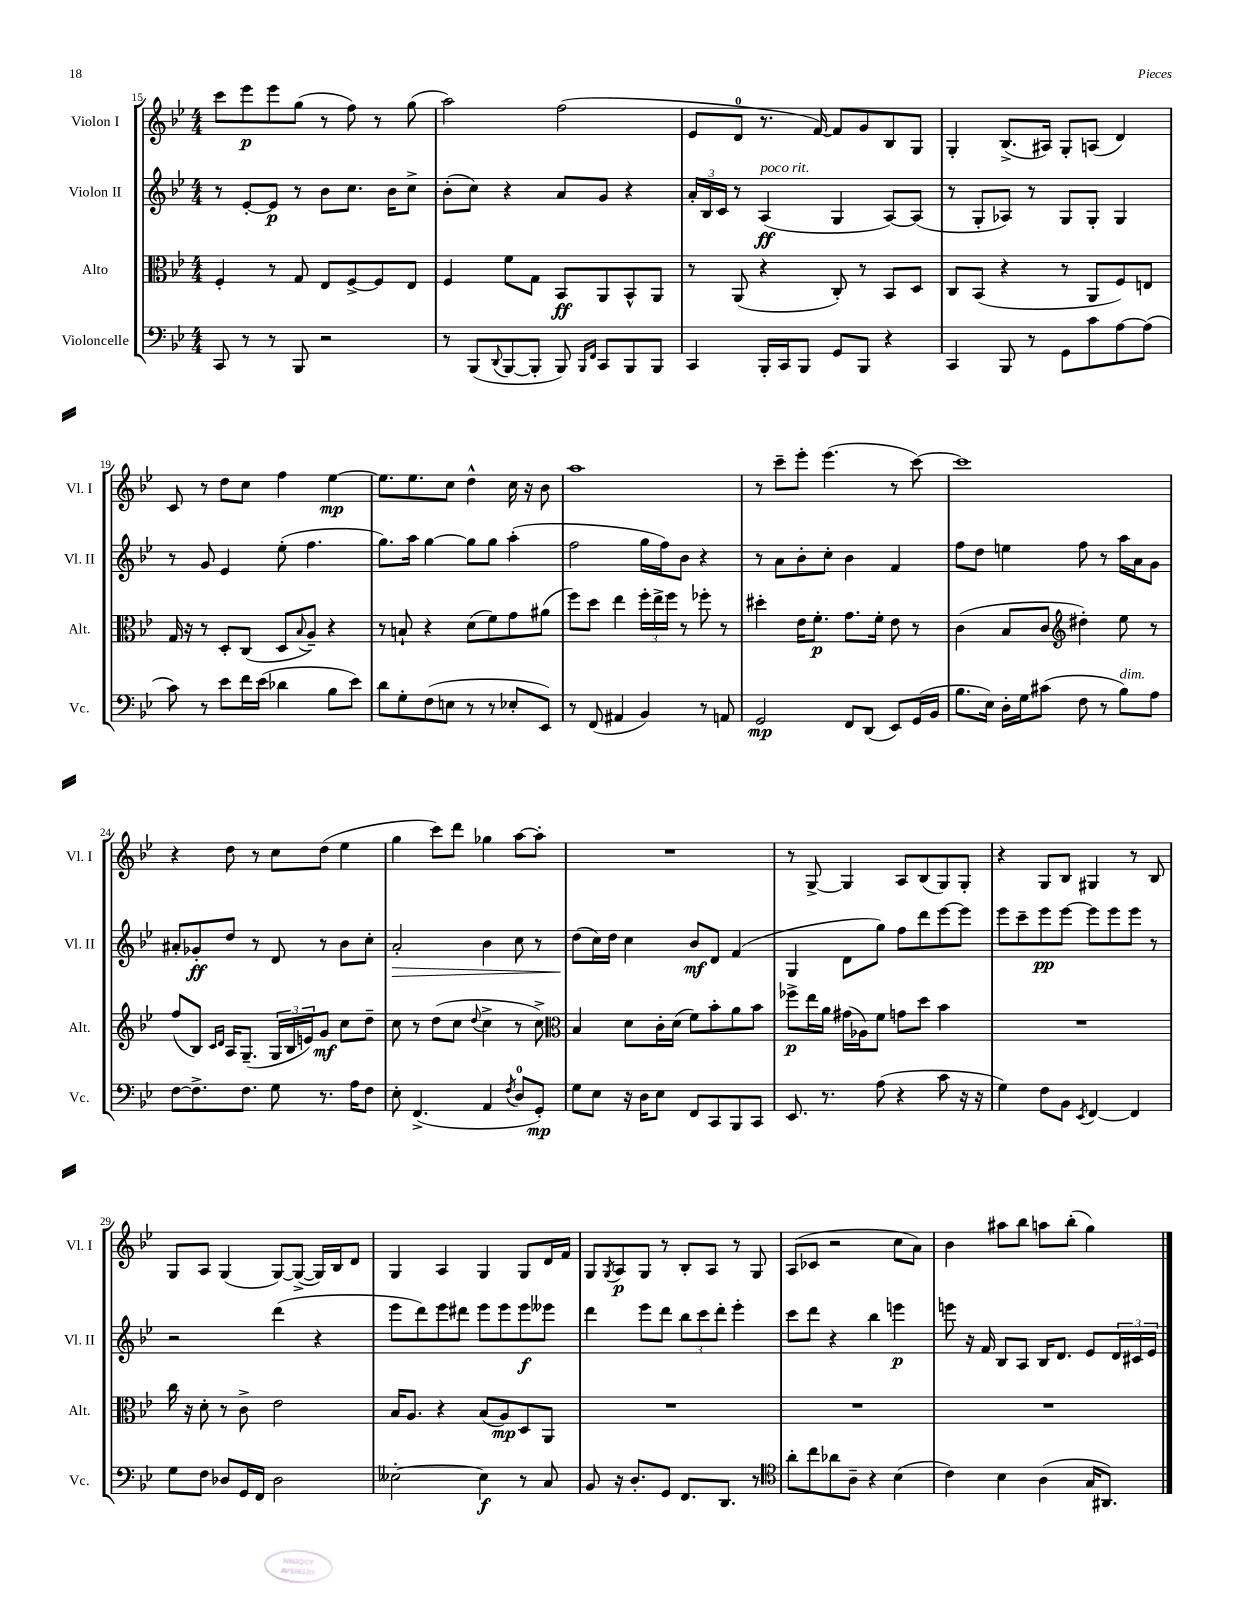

**kern	**dynam	**kern	**dynam	**kern	**dynam	**kern	**dynam
*part4	*part4	*part3	*part3	*part2	*part2	*part1	*part1
*staff4	*staff4	*staff3	*staff3	*staff2	*staff2	*staff1	*staff1
*I"Violoncelle	*	*I"Alto	*	*I"Violon II	*	*I"Violon I	*
*I'Vc.	*	*I'Alt.	*	*I'Vl. II	*	*I'Vl. I	*
*clefF4	*	*clefC3	*	*clefG2	*	*clefG2	*
*k[b-e-]	*	*k[b-e-]	*	*k[b-e-]	*	*k[b-e-]	*
*M4/4	*	*M4/4	*	*M4/4	*	*M4/4	*
=15	=15	=15	=15	=15	=15	=15	=15
8CC/	.	4F'/	.	8r	.	8ccc\L	.
8r	.	.	.	[8e-'/L	.	8eee-\	p
8r	.	8r	.	8e-/J]	p	8eee-\	.
8BBB-/	.	8G/	.	8r	.	(8gg\J	.
2r	.	8E-/L	.	8b-\L	.	8r	.
.	.	[8F^/	.	8.cc\J	.	8ff\)	.
.	.	8F/]	.	.	.	8r	.
.	.	.	.	16b-\KL	.	.	.
.	.	8E-/J	.	8cc^\J	.	(8gg\	.
=16	=16	=16	=16	=16	=16	=16	=16
8r	.	4F/	.	(8b-'\L	.	2aa\)	.
(8BBB-/L	.	.	.	8cc\J)	.	.	.
8qqDD/	.	.	.	.	.	.	.
[8BBB-/	.	8f\L	.	4r	.	.	.
8BBB-'/J]	.	8G\J	.	.	.	.	.
8BBB-/)	.	8BB-/L	ff	8a/L	.	(2ff\	.
16qqBBB-/LL	.	.	.	.	.	.	.
16qqFF/JJ	.	.	.	.	.	.	.
8CC/L	.	8AA/	.	8g/J	.	.	.
8BBB-/	.	8BB-^^/	.	4r	.	.	.
8BBB-/J	.	8AA/J	.	.	.	.	.
=17	=17	=17	=17	=17	=17	=17	=17
4CC/	.	8r	.	24a'/LL	.	8e-/L	.
.	.	.	.	24B-/	.	.	.
.	.	.	.	24c/JJ	.	.	.
.	.	(8AA/	.	8r	.	8d/J	.
!	!	!	!	!LO:TX:a:i:t=poco rit.	!	!	!
16BBB-'/LL	.	4r	.	(4A/	ff	8.r	.
16CC/J	.	.	.	.	.	.	.
8BBB-/J	.	.	.	.	.	.	.
.	.	.	.	.	.	[16f/)	.
8GG/L	.	8C'/)	.	4G/	.	8f/L]	.
8BBB-/J	.	8r	.	.	.	8g/	.
4r	.	8BB-/L	.	[8A/L)	.	8B-/	.
.	.	8D/J	.	(8A/J]	.	8G/J	.
=18	=18	=18	=18	=18	=18	=18	=18
4CC/	.	8C/L	.	8r	.	4G'/	.
.	.	(8BB-/J	.	8G'/L	.	.	.
8BBB-/	.	4r	.	8A-X/J)	.	(8.B-^/L	.
8r	.	.	.	8r	.	.	.
.	.	.	.	.	.	16A#X/Jk)	.
8GG\L	.	8r	.	8G/L	.	8G'/L	.
8c\	.	8AA/L	.	8G'/J	.	(8An/J	.
[8A\	.	8F/)	.	4G/	.	4d/)	.
(8A\J]	.	8En/J	.	.	.	.	.
!!LO:LB:g=z
=19	=19	=19	=19	=19	=19	=19	=19
8c\)	.	16G/	.	8r	.	8c/	.
.	.	16r	.	.	.	.	.
8r	.	8r	.	8g/	.	8r	.
8e-\L	.	8D'/L	.	4e-/	.	8dd\L	.
16f\L	.	(8C/J	.	.	.	8cc\J	.
(16e-\JJ	.	.	.	.	.	.	.
4d-X\	.	8D/L	.	(8ee-'\	.	4ff\	.
.	.	8qqB-/	.	.	.	.	.
.	.	8A~/J)	.	4.ff\	.	.	.
8B-\L	.	4r	.	.	.	[4ee-\	mp
8e-\J)	.	.	.	.	.	.	.
=20	=20	=20	=20	=20	=20	=20	=20
8d\L	.	8r	.	8.gg\L)	.	8.ee-\L]	.
8G'\	.	8Bn`/	.	.	.	.	.
.	.	.	.	16aa\Jk	.	8.ee-\	.
(8F\	.	4r	.	[4gg\	.	.	.
8En\J	.	.	.	.	.	8cc\J	.
8r	.	(8d\L	.	8gg\L]	.	4dd^^\	.
8r	.	8f\)	.	8gg\J	.	.	.
8E-X'/L	.	8g\	.	(4aa'\	.	16cc\	.
.	.	.	.	.	.	16r	.
8EE-/J)	.	(8a#X\J	.	.	.	8b-\	.
=21	=21	=21	=21	=21	=21	=21	=21
8r	.	8ff\L)	.	2ff\	.	1aa	.
(8FF/	.	8dd\J	.	.	.	.	.
4AA#X/	.	4ee-\	.	.	.	.	.
4BB-/)	.	24ff'\LL	.	16gg\LL	.	.	.
.	.	24ee-^\	.	.	.	.	.
.	.	.	.	16ff\J)	.	.	.
.	.	24ff\JJ	.	.	.	.	.
.	.	8r	.	8b-\J	.	.	.
8r	.	8ff-X'\	.	4r	.	.	.
8AAn/	.	8r	.	.	.	.	.
=22	=22	=22	=22	=22	=22	=22	=22
2GG/	mp	4dd#X'\	.	8r	.	8r	.
.	.	.	.	8a\L	.	8ccc~\L	.
.	.	16e-\KL	.	8b-'\	.	8eee-'\J	.
.	.	8.f'\J	p	.	.	.	.
.	.	.	.	8cc'\J	.	(4.eee-\	.
8FF/L	.	8.g\L	.	4b-\	.	.	.
(8DD/J	.	.	.	.	.	.	.
.	.	16f'\Jk	.	.	.	.	.
8EE-/L)	.	8e-\	.	4f/	.	8r	.
(16GG/L	.	8r	.	.	.	[8ccc\)	.
16BB-/JJ	.	.	.	.	.	.	.
=23	=23	=23	=23	=23	=23	=23	=23
8.B-\L	.	(4c\	.	8ff\L	.	1ccc]	.
.	.	.	.	8dd\J	.	.	.
16E-\Jk)	.	.	.	.	.	.	.
16D'\LL	.	8B-/L	.	4een\	.	.	.
16G\J	.	.	.	.	.	.	.
(8c#X\J	.	8c/J	.	.	.	.	.
*	*	*clefG2	*	*	*	*	*
8F\	.	4dd#X'\)	.	8ff\	.	.	.
8r	.	.	.	8r	.	.	.
!LO:TX:a:i:t=dim.	!	!	!	!	!	!	!
8B-\L)	.	8ee-\	.	16aa\LL	.	.	.
.	.	.	.	16a\J	.	.	.
8A\J	.	8r	.	8g\J	.	.	.
!!LO:LB:g=z
=24	=24	=24	=24	=24	=24	=24	=24
[8F\L	.	(8ff/L	.	8a#X'/L	.	4r	.
8.F^\]	.	8B-/J)	.	8g-X'/	ff	.	.
.	.	16qqc/LL	.	.	.	.	.
.	.	16qqd/JJ	.	.	.	.	.
.	.	16A/KL	.	8dd/J	.	8dd\	.
8.F\J	.	(8.G~/J	.	.	.	.	.
.	.	.	.	8r	.	8r	.
8G\	.	24G/LL	.	8d/	.	8cc\L	.
.	.	24B-/	.	.	.	.	.
.	.	24en/J)	.	.	.	.	.
8.r	.	8g/J	mf	8r	.	(8dd\J	.
.	.	8cc\L	.	8b-\L	.	4ee-\	.
16A\KL	.	.	.	.	.	.	.
8F\J	.	8dd~\J	.	8cc'\J	.	.	.
=25	=25	=25	=25	=25	=25	=25	=25
!	!	!	!	!	!LO:HP:b	!	!
8E-'\	.	8cc\	.	2a'/	>	4gg\	.
(4.FF^/	.	8r	.	.	.	.	.
.	.	(8dd\L	.	.	.	8ccc\L)	.
.	.	8cc\J	.	.	.	8ddd\J	.
.	.	8qqdd/	.	.	.	.	.
4AA/	.	4cc^\	.	4b-\	.	4gg-X\	.
8qF/	.	.	.	.	.	.	.
8D/L	.	8r	.	8cc\	.	[8aa\L	.
8GG'/J)	mp	8cc^\)	.	8r	.	8aa'\J]	.
=26	=26	=26	=26	=26	=26	=26	=26
*	*	*clefC3	*	*	*	*	*
8G\L	.	4B-/	.	(8dd\L	.	1r	.
8E-\J	.	.	.	16cc\L)	]	.	.
.	.	.	.	16dd\JJ	.	.	.
16r	.	8d\L	.	4cc\	.	.	.
16D\KL	.	.	.	.	.	.	.
8E-\J	.	16c'\L	.	.	.	.	.
.	.	(16d\JJ	.	.	.	.	.
8FF/L	.	8f\L)	.	8b-/L	mf	.	.
8CC/	.	8b-'\	.	8d/J	.	.	.
8BBB-/	.	8a\	.	(4f/	.	.	.
8CC/J	.	8b-\J	.	.	.	.	.
=27	=27	=27	=27	=27	=27	=27	=27
8.EE-/	.	8ff-X^\L	p	4G/	.	8r	.
.	.	16ee-\L	.	.	.	[8G^/	.
8.r	.	16a\JJ	.	.	.	.	.
.	.	(16g#X\LL	.	8d\L	.	4G/]	.
.	.	16A-X\J)	.	.	.	.	.
(8A\	.	8f\J	.	8gg\J)	.	.	.
4r	.	8gn\L	.	8ff\L	.	8A/L	.
.	.	8dd\J	.	8ddd\	.	(8B-/	.
8c\	.	4b-\	.	[8eee-\	.	8G/)	.
16r	.	.	.	8eee-\J]	.	8G'/J	.
16r	.	.	.	.	.	.	.
=28	=28	=28	=28	=28	=28	=28	=28
4G\)	.	1r	.	8eee-\L	.	4r	.
.	.	.	.	8ccc~\	.	.	.
8F\L	.	.	.	8eee-\	pp	8G/L	.
8BB-\J	.	.	.	[8eee-\J	.	8B-/J	.
8qEE-/	.	.	.	.	.	.	.
[4FF/	.	.	.	8eee-\L]	.	4G#X/	.
.	.	.	.	8eee-\	.	.	.
4FF/]	.	.	.	8eee-\J	.	8r	.
.	.	.	.	8r	.	8B-/	.
!!LO:LB:g=z
=29	=29	=29	=29	=29	=29	=29	=29
8G\L	.	16cc\	.	2r	.	8G/L	.
.	.	16r	.	.	.	.	.
8F\J	.	8d'\	.	.	.	8A/J	.
8D-X/L	.	8r	.	.	.	(4G/	.
16GG/L	.	8c^\	.	.	.	.	.
16FF/JJ	.	.	.	.	.	.	.
2D-\	.	2e-\	.	(4ddd\	.	[8G/L)	.
.	.	.	.	.	.	(8G^/J_	.
.	.	.	.	4r	.	16G/LL])	.
.	.	.	.	.	.	16B-/J	.
.	.	.	.	.	.	8d/J	.
=30	=30	=30	=30	=30	=30	=30	=30
[2E--X'\	.	16B-/KL	.	8eee-\L	.	4G/	.
.	.	8.A/J	.	.	.	.	.
.	.	.	.	8ddd\)	.	.	.
.	.	4r	.	8eee-\	.	4A/	.
.	.	.	.	8ddd#X\J	.	.	.
4E--\]	f	(8B-/L	.	8eee-\L	.	4G/	.
.	.	8A/)	mp	8eee-\	.	.	.
8r	.	8D/	.	8eee-\	f	8G/L	.
8C/	.	8AA/J	.	8eee--X\J	.	16d/L	.
.	.	.	.	.	.	16f/JJ	.
=31	=31	=31	=31	=31	=31	=31	=31
8BB-/	.	1r	.	4ddd\	.	8G/L	.
.	.	.	.	.	.	8qG/	.
16r	.	.	.	.	.	8A/	p
8.D'/L	.	.	.	.	.	.	.
.	.	.	.	8eee-\L	.	8G/J	.
8GG/J	.	.	.	8ddd\J	.	8r	.
8.FF/L	.	.	.	12bb-\L	.	8B-'/L	.
.	.	.	.	12ccc\	.	.	.
.	.	.	.	.	.	8A/J	.
.	.	.	.	12ddd'\J	.	.	.
8.DD/J	.	.	.	.	.	.	.
.	.	.	.	4eee-'\	.	8r	.
8r	.	.	.	.	.	8G/	.
=32	=32	=32	=32	=32	=32	=32	=32
*clefC4	*	*	*	*	*	*	*
8a'\L	.	1r	.	8ccc\L	.	(8A/L	.
8cc\	.	.	.	8ddd\J	.	8c-X/J	.
8a-X\	.	.	.	4r	.	2r	.
8A~\J	.	.	.	.	.	.	.
4r	.	.	.	4bb-\	.	.	.
(4B-\	.	.	.	4eeen\	p	8cc\L	.
.	.	.	.	.	.	8a\J)	.
=33	=33	=33	=33	=33	=33	=33	=33
4c\)	.	1r	.	8eeen\	.	4b-\	.
.	.	.	.	16r	.	.	.
.	.	.	.	16f/	.	.	.
4B-\	.	.	.	8B-/L	.	8aa#X\L	.
.	.	.	.	8A/J	.	8bb-\J	.
(4A\	.	.	.	16B-/KL	.	8aan\L	.
.	.	.	.	8.d/J	.	.	.
.	.	.	.	.	.	(8bb-'\J	.
16G/KL	.	.	.	8e-/L	.	4gg\)	.
8.AA#X/J)	.	.	.	.	.	.	.
.	.	.	.	24d/L	.	.	.
.	.	.	.	24c#X/	.	.	.
.	.	.	.	24e-/JJ	.	.	.
==	==	==	==	==	==	==	==
*-	*-	*-	*-	*-	*-	*-	*-
